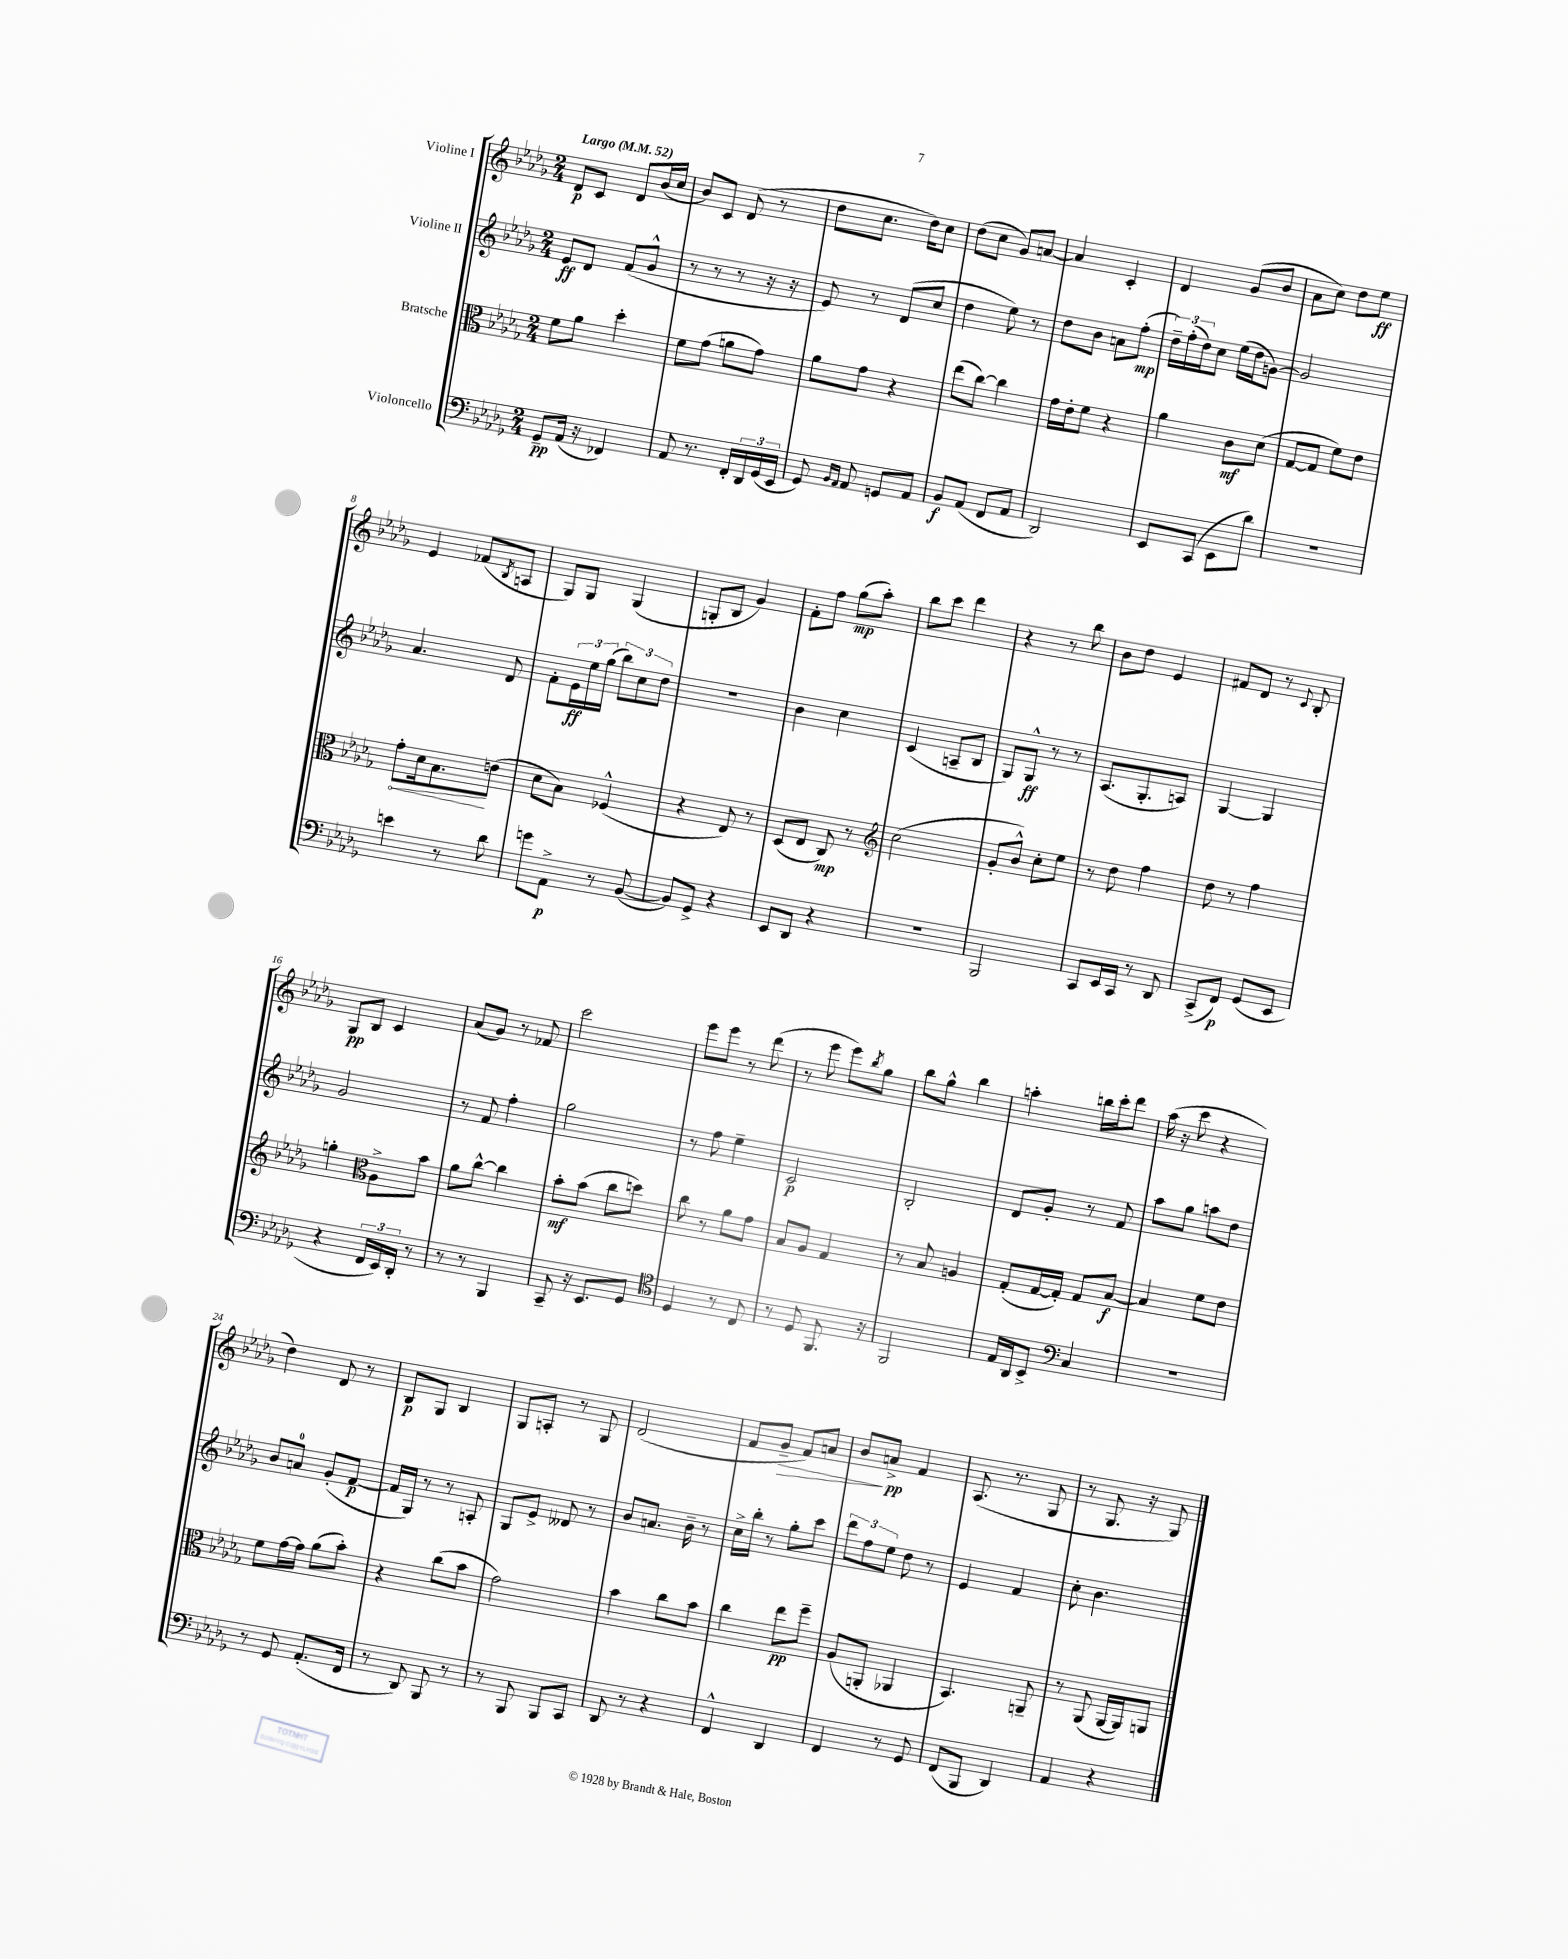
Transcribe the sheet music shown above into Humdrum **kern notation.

**kern	**dynam	**kern	**dynam	**kern	**dynam	**kern	**dynam
*part4	*part4	*part3	*part3	*part2	*part2	*part1	*part1
*staff4	*staff4	*staff3	*staff3	*staff2	*staff2	*staff1	*staff1
*I"Violoncello	*	*I"Bratsche	*	*I"Violine II	*	*I"Violine I	*
*clefF4	*	*clefC3	*	*clefG2	*	*clefG2	*
*k[b-e-a-d-g-]	*	*k[b-e-a-d-g-]	*	*k[b-e-a-d-g-]	*	*k[b-e-a-d-g-]	*
*M2/4	*	*M2/4	*	*M2/4	*	*M2/4	*
*MM52	*	*MM52	*	*MM52	*	*MM52	*
=1	=1	=1	=1	=1	=1	=1	=1
!	!	!	!	!	!	!LO:TX:a:B:t=Largo	!
8GG-~/L	pp	8f\L	.	8e-/L	ff	8d-/L	p
(16AA-/Jk	.	8a-\J	.	8d-/J	.	8c/J	.
16r	.	.	.	.	.	.	.
4FF-X/)	.	4dd-'\	.	(8f/L	.	8d-/L	.
.	.	.	.	8g-^^/J	.	(16b-/L	.
.	.	.	.	.	.	16cc/JJ	.
=2	=2	=2	=2	=2	=2	=2	=2
8AA-/	.	8f\L	.	8r	.	8b-/L)	.
8.r	.	(8g-\J	.	8r	.	8c/J	.
.	.	8an\L	.	8r	.	(8d-/	.
16FF'/LL	.	.	.	.	.	.	.
24DD-/	.	8g-\J)	.	16r	.	8r	.
(24GG-/	.	.	.	.	.	.	.
.	.	.	.	16r	.	.	.
24EE-/JJ	.	.	.	.	.	.	.
=3	=3	=3	=3	=3	=3	=3	=3
8GG-/)	.	8a-\L	.	8e-/)	.	8dd-\L	.
16qqBB-/LL	.	.	.	.	.	.	.
16qqAA-/JJ	.	.	.	.	.	.	.
8AA-/	.	8g-\J	.	8r	.	8.cc\J	.
8GGn/L	.	4r	.	(8d-/L	.	.	.
.	.	.	.	.	.	16dd-\KL)	.
8AA-/J	.	.	.	8cc/J	.	8cc\J	.
=4	=4	=4	=4	=4	=4	=4	=4
8BB-/L	f	(8ee-\L	.	4dd-\	.	(8dd-\L	.
(8AA-/J	.	[8cc\J)	.	.	.	8cc\J	.
8FF/L	.	4cc\]	.	8ee-\)	.	8g-/L)	.
8AA-/J	.	.	.	8r	.	[8an/J	.
=5	=5	=5	=5	=5	=5	=5	=5
2DD-/)	.	16g-\LL	.	8dd-\L	.	4a/]	.
.	.	16e-'\J	.	.	.	.	.
.	.	8f\J	.	8b-\J	.	.	.
.	.	4r	.	8an\L	.	4c'/	.
.	.	.	.	(8ff'\J	mp	.	.
=6	=6	=6	=6	=6	=6	=6	=6
8EE-/L	.	4a-\	.	24dd-~\LL)	.	4d-/	.
.	.	.	.	(24ff'\	.	.	.
.	.	.	.	24dd-\J)	.	.	.
(8CC/J	.	.	.	8cc\J	.	.	.
8EE-\L	.	8c\L	mf	(16ee-\LL	.	(8g-/L	.
.	.	.	.	16dd-\J	.	.	.
8d-\J)	.	(8d-\J	.	[8gn\J)	.	8b-/J	.
=7	=7	=7	=7	=7	=7	=7	=7
2r	.	[8G-/L	.	2g/]	.	8a-\L	.
.	.	8G-/J]	.	.	.	8cc\J)	.
.	.	8f\L)	.	.	.	8dd-\L	.
.	.	8e-\J	.	.	.	8ee-\J	ff
!!LO:LB:g=z
=8	=8	=8	=8	=8	=8	=8	=8
!	!	!	!LO:HP:b	!	!	!	!
4en\	.	8g-'\L	<	4.a-/	.	4e-/	.
.	.	16d-\k	.	.	.	.	.
.	.	8.B-\	.	.	.	.	.
8r	.	.	.	.	.	(8f-X/L	.
.	.	.	.	.	.	8qB-/	.
8d-\	.	(8en\J	[	8d-/	.	8An/J	.
=9	=9	=9	=9	=9	=9	=9	=9
8gn\L	.	8d-\L	.	8f'\L	.	8G-/L)	.
8AA-^\J	p	8B-\J)	.	24e-\L	ff	8G-/J	.
.	.	.	.	24ee-\	.	.	.
.	.	.	.	(24gg-\JJ	.	.	.
8r	.	(4F-X^^/	.	12bb-\L)	.	(4G-/	.
.	.	.	.	12cc\	.	.	.
([8BB-/	.	.	.	.	.	.	.
.	.	.	.	12dd-\J	.	.	.
=10	=10	=10	=10	=10	=10	=10	=10
8BB-/L])	.	4r	.	2r	.	8Gn'/L	.
8GG-^/J	.	.	.	.	.	8B-/J	.
4r	.	8E-/)	.	.	.	4g-/)	.
.	.	8r	.	.	.	.	.
=11	=11	=11	=11	=11	=11	=11	=11
8EE-/L	.	(8D-/L	.	4b-\	.	8f'\L	.
8DD-/J	.	8E-/J	.	.	.	8ff\J	.
4r	.	8C/)	mp	4cc\	.	(8gg-\L	mp
.	.	8r	.	.	.	8aa-'\J)	.
=12	=12	=12	=12	=12	=12	=12	=12
*	*	*clefG2	*	*	*	*	*
2r	.	(2cc\	.	(4c/	.	8bb-\L	.
.	.	.	.	.	.	8ccc\J	.
.	.	.	.	8An~/L	.	4ddd-\	.
.	.	.	.	8B-/J	.	.	.
=13	=13	=13	=13	=13	=13	=13	=13
2BBB-/	.	8g-'/L	.	8G-/L)	.	4r	.
.	.	8b-^^/J)	.	8G-^^/J	ff	.	.
.	.	8cc'\L	.	8r	.	8r	.
.	.	8ee-\J	.	8r	.	8bb-\	.
=14	=14	=14	=14	=14	=14	=14	=14
8CC/L	.	8r	.	(8.A-/L	.	8b-\L	.
16EE-/L	.	8dd-\	.	.	.	8dd-\J	.
16CC/JJ	.	.	.	8.G-'/	.	.	.
8r	.	4ff\	.	.	.	4e-/	.
8DD-/	.	.	.	8An/J)	.	.	.
=15	=15	=15	=15	=15	=15	=15	=15
(8CC^/L	.	8dd-\	.	[4G-/	.	8f#X/L	.
8FF/J)	p	8r	.	.	.	8d-/J	.
(8GG-/L	.	4ff\	.	4G-/]	.	8r	.
.	.	.	.	.	.	8qqc/	.
8EE-/J	.	.	.	.	.	8B-'/	.
!!LO:LB:g=z
=16	=16	=16	=16	=16	=16	=16	=16
4r	.	4ggn'\	.	2g-/	.	8G-/L	pp
.	.	.	.	.	.	8B-/J	.
*	*	*clefC3	*	*	*	*	*
24FF/LL	.	8A-^\L	.	.	.	4c/	.
24EE-/)	.	.	.	.	.	.	.
24DD-'/JJ	.	.	.	.	.	.	.
8r	.	8b-\J	.	.	.	.	.
=17	=17	=17	=17	=17	=17	=17	=17
8r	.	8a-\L	.	8r	.	(8a-/L	.
8r	.	[8cc^^\J	.	8f/	.	8g-/J)	.
4BBB-/	.	4cc\]	.	4ff'\	.	8r	.
.	.	.	.	.	.	8f-X/	.
=18	=18	=18	=18	=18	=18	=18	=18
8CC~/	.	8b-'\L	mf	2gg-\	.	2ccc\	.
16r	.	(8b-\J	.	.	.	.	.
8.EE-/L	.	.	.	.	.	.	.
.	.	8cc\L	.	.	.	.	.
8GG-/J	.	8ddn\J)	.	.	.	.	.
=19	=19	=19	=19	=19	=19	=19	=19
*clefC4	*	*	*	*	*	*	*
4D-/	.	8cc\	.	8r	.	8eee-\L	.
.	.	8r	.	8ff\	.	8eee-\J	.
8r	.	8a-\L	.	4ee-~\	.	8r	.
8C/	.	8g-\J	.	.	.	(8ddd-\	.
=20	=20	=20	=20	=20	=20	=20	=20
8r	.	8B-/L	.	2c/	p	8r	.
8D-/	.	8A-/J	.	.	.	8eee-\	.
8.FF/	.	4G-/	.	.	.	8eee-\L)	.
.	.	.	.	.	.	8qbb-/	.
.	.	.	.	.	.	8gg-\J	.
16r	.	.	.	.	.	.	.
=21	=21	=21	=21	=21	=21	=21	=21
2FF/	.	8r	.	2B-'/	.	8bb-\L	.
.	.	8B-/	.	.	.	8gg-^^\J	.
.	.	4An/	.	.	.	4bb-\	.
=22	=22	=22	=22	=22	=22	=22	=22
16E-/LL	.	(8G-'/L	.	8d-/L	.	4aan'\	.
16AA-/J	.	.	.	.	.	.	.
8BB-^/J	.	[16G-/L	.	8g-'/J	.	.	.
.	.	16G-'/JJ])	.	.	.	.	.
*clefF4	*	*	*	*	*	*	*
4C/	.	8G-/L	.	8r	.	16bbn\LL	.
.	.	.	.	.	.	16ccc'\J	.
.	.	[8B-/J	f	8f/	.	8ddd-\J	.
=23	=23	=23	=23	=23	=23	=23	=23
2r	.	4B-/]	.	8aa-\L	.	(16aa-\	.
.	.	.	.	.	.	16r	.
.	.	.	.	8gg-\J	.	8ccc\	.
.	.	8f\L	.	8aan\L	.	4r	.
.	.	8e-\J	.	8dd-\J	.	.	.
!!LO:LB:g=z
=24	=24	=24	=24	=24	=24	=24	=24
8r	.	8f\L	.	8b-/L	.	4dd-\)	.
8GG-/	.	[16g-\L	.	8an/J	.	.	.
.	.	16g-\JJ]	.	.	.	.	.
(8.AA-'/L	.	(8a-\L	.	(8g-'/L	.	8d-/	.
.	.	8b-'\J)	.	[8f/J	p	8r	.
16FF/Jk	.	.	.	.	.	.	.
=25	=25	=25	=25	=25	=25	=25	=25
8r	.	4r	.	16f/LL]	.	8B-/L	p
.	.	.	.	16G-/JJ)	.	.	.
8DD-/)	.	.	.	8r	.	8G-/J	.
8BBB-/	.	(8cc\L	.	8r	.	4B-/	.
8r	.	8b-\J	.	8An'/	.	.	.
=26	=26	=26	=26	=26	=26	=26	=26
8r	.	2g-\)	.	8G-/L	.	8G-/L	.
8BBB-/	.	.	.	8e-^/J	.	8An'/J	.
8BBB-/L	.	.	.	8d--X/	.	8r	.
8CC/J	.	.	.	8r	.	8G-/	.
=27	=27	=27	=27	=27	=27	=27	=27
8DD-/	.	4b-\	.	8b-/L	.	(2d-/	.
8r	.	.	.	8.an/J	.	.	.
4r	.	8cc\L	.	.	.	.	.
.	.	.	.	16b-~\	.	.	.
.	.	8b-\J	.	8r	.	.	.
=28	=28	=28	=28	=28	=28	=28	=28
4FF^^/	.	4cc\	.	16cc^\LL	.	8f/L	.
.	.	.	.	16bb-'\JJ	.	.	.
!	!	!	!	!	!	!	!LO:HP:b
.	.	.	.	8r	.	8g-~/J	>
4DD-/	.	8ee-\L	pp	8gg-'\L	.	8f/L)	.
.	.	8ff~\J	.	8ccc\J	.	8an/J	.
=29	=29	=29	=29	=29	=29	=29	=29
4FF/	.	(8A-/L	.	12ddd-\L	.	8b-/L	.
.	.	.	.	12ff\	.	.	.
.	.	8AAn'/J	.	.	.	8an^/J	] pp
.	.	.	.	12ee-\J	.	.	.
8r	.	4AA-X/	.	8dd-\	.	4f/	.
8GG-/	.	.	.	8r	.	.	.
=30	=30	=30	=30	=30	=30	=30	=30
(8FF/L	.	4.BB-/)	.	4e-/	.	(8.A-/	.
8BBB-/J	.	.	.	.	.	.	.
.	.	.	.	.	.	8.r	.
4DD-/)	.	.	.	4f/	.	.	.
.	.	8AAn~/	.	.	.	8G-/	.
=31	=31	=31	=31	=31	=31	=31	=31
4AA-/	.	8r	.	8cc'\	.	8r	.
.	.	(8AA-/	.	4.b-\	.	8.G-/	.
4r	.	[16AA-/LL	.	.	.	.	.
.	.	16AA-/J])	.	.	.	16r	.
.	.	8AAn/J	.	.	.	8G-/)	.
==	==	==	==	==	==	==	==
*-	*-	*-	*-	*-	*-	*-	*-
